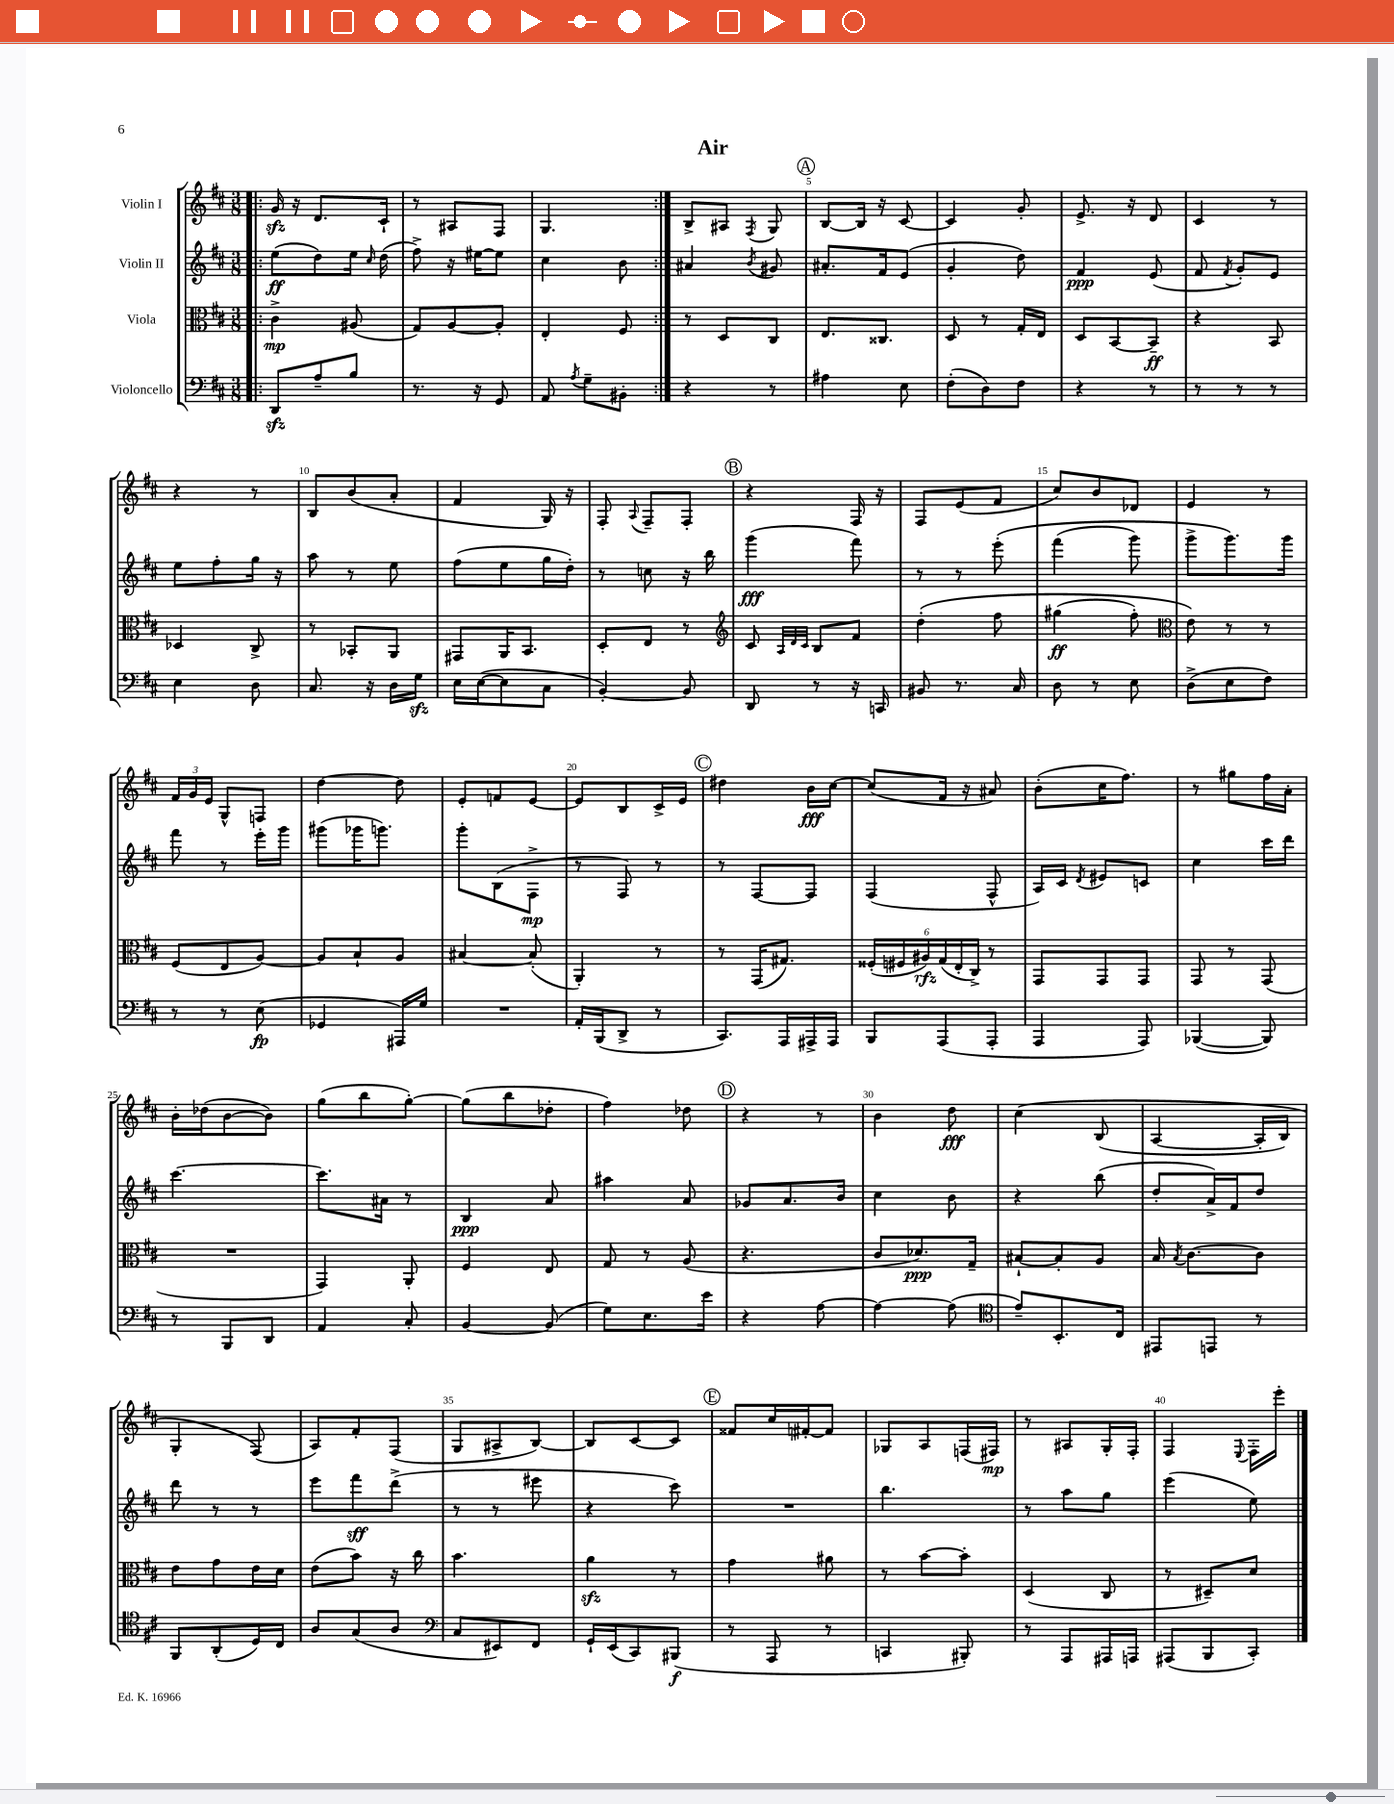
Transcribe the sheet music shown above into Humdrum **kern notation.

**kern	**kern	**kern	**kern
*staff4	*staff3	*staff2	*staff1
*clefF4	*clefC3	*clefG2	*clefG2
*k[f#c#]	*k[f#c#]	*k[f#c#]	*k[f#c#]
*M3/8	*M3/8	*M3/8	*M3/8
=!|:	=!|:	=!|:	=!|:
8DD	4c#^	(8ee	16g
.	.	.	16r
8A~	.	8dd)	8.d
8B	(8A#	16ee	.
.	.	16qqcc#	.
.	.	(16dd	16c#`
=	=	=	=
8.r	8G)	8ff#^)	8r
.	[8A	16r	8A#
16r	.	[16ee#	.
8GG	8A']	8ee#]	8F#
=	=	=	=
8AA	4E'	4cc#	4.G
8qA	.	.	.
8G~	.	.	.
8BB#'	8F#	8b	.
=:|!	=:|!	=:|!	=:|!
4r	8r	4a#	8B^
.	8D	.	8A#
.	.	8qb	8qF#
8r	8C#	8g#	8G
=	=	=	=
4A#	8.E	8.a#'	[8B
.	.	.	16B]
.	8.C##	16f#	16r
8E	.	(8e	[8c#
=	=	=	=
(8F#'	8D	4g'	4c#]
8D)	8r	.	.
8F#	16G'	8dd)	8g'
.	16E	.	.
=	=	=	=
4r	8D	4f#	8.e^
.	[8BB	.	.
.	.	.	16r
8r	8BB~]	(8e	8d
=	=	=	=
8r	4r	8f#	4c#
.	.	8qf#	.
8r	.	8g')	.
8r	8BB	8e	8r
=	=	=	=
4E	4D-	8ee	4r
.	.	8ff#'	.
8D	8C#^	16gg	8r
.	.	16r	.
=	=	=	=
8.C#	8r	8aa	8B
.	8BB-'	8r	(8b
16r	.	.	.
16D	8AA	8ee	8a'
16G	.	.	.
=	=	=	=
16E	8GG#	(8ff#	4f#
([16E	.	.	.
8E]	16AA	8ee	.
.	8.BB	.	.
8C#	.	16gg	16G)
.	.	16dd')	16r
=	=	=	=
[4BB')	8D'	8r	8F#'
.	.	.	8qqA
.	8E	8cc	8F#~
8BB]	8r	16r	8F#'
.	.	16bb	.
=	=	=	=
*	*clefG2	*	*
8DD	8c#	(4ggg	4r
.	32qqA	.	.
.	32qqd	.	.
.	32qqc#	.	.
8r	8B	.	.
16r	8f#	8fff#)	16F#
16CC	.	.	16r
=	=	=	=
8BB#	&(4dd'	8r	8F#
8.r	.	8r	(8e
.	8ff#	&(8eee'	8f#
16C#	.	.	.
=	=	=	=
8D	(4gg#	(4fff#	8cc#)
8r	.	.	8b
8E	8ff#')	8ggg)	8d-
=	=	=	=
*	*clefC3	*	*
(8D^	8e&)	8ggg^	4e
8E	8r	8.ggg&)	.
8F#)	8r	.	8r
.	.	16ggg	.
=	=	=	=
8r	(8F#	8fff#	24f#
.	.	.	24g
.	.	.	24e
8r	8E	8r	8G^^
(8E	[8A)	16eee'	8F
.	.	16ggg	.
=	=	=	=
4GG-	8A]	(8ggg#	[4dd
.	8B`	16ggg-	.
.	.	8.ggg)	.
16AAA#)	8A	.	8dd]
16G	.	.	.
=	=	=	=
4.r	[4B#	8ggg'	8e'
.	.	(8B	8f
.	(8B#']	8F#^	[8e
=	=	=	=
16AA'	4AA')	8r	8e]
(16BBB	.	.	.
8DD^	.	8F#)	8B
8r	8r	8r	16c#^
.	.	.	16e
=	=	=	=
8.CC#)	8r	8r	4dd#
.	(16GG	[8F#	.
16AAA	8.G#)	.	.
16AAA#^	.	8F#]	16b
16AAA#	.	.	[16cc#
=	=	=	=
8BBB	(24F##'	(4F#	(8cc#]
.	24F#	.	.
.	24A#)	.	.
(8AAA	(24G	.	16f#
.	24E'	.	.
.	.	.	16r
.	24C#^)	.	.
8AAA'	8r	8F#^^	8a#)
=	=	=	=
4AAA	8GG	16A)	(8b'
.	.	16c#	.
.	.	8qd	.
.	8GG	8e#	16cc#
.	.	.	8.ff#)
8AAA)	8GG	8c	.
=	=	=	=
([4BBB-	8GG	4cc#	8r
.	8r	.	8gg#
8BBB-])	(8GG	16ccc#	16ff#
.	.	16ddd	16a'
=	=	=	=
8r	4.r	[4.ccc#	16b'
.	.	.	(16dd-
8BBB	.	.	[8b
8DD	.	.	8b])
=	=	=	=
4AA	4GG)	8.ccc#]	(8gg
.	.	.	8bb
.	.	16a#	.
8C#'	8AA'	8r	[8gg')
=	=	=	=
[4BB	4F#	4B	(8gg]
.	.	.	8bb
(8BB]	8E	8a	8dd-'
=	=	=	=
8G)	8G	4aa#	4ff#)
8.E	8r	.	.
.	(8A	8a	8dd-
16e	.	.	.
=	=	=	=
4r	4.r	8g-	4r
.	.	8.a	.
[8A	.	.	8r
.	.	16b	.
=	=	=	=
4A_	8c#	4cc#	4b
.	8.d-)	.	.
(8A]	.	8b	8dd
.	16G~	.	.
=	=	=	=
*clefC4	*	*	*
8e~)	[8B#`	4r	&(4cc#
8.BB'	8B#']	.	.
.	8A	(8bb	(8B
16C#	.	.	.
=	=	=	=
8EE#	16B	8dd'	[4A
.	8qB	.	.
.	[8.c#	.	.
8EE	.	16a^)	.
.	.	16f#	.
8r	8c#]	8dd	16A']
.	.	.	16B)
=	=	=	=
8FF#	8e	8ddd	4G'
(8AA'	8g	8r	.
16D)	16e	8r	(8F#&)
16C#	16d	.	.
=	=	=	=
8A	(8e	8eee	8A)
(8G	8b)	8fff#	8f#'
8A	16r	(8ddd^	(8F#
.	16cc#	.	.
=	=	=	=
*clefF4	*	*	*
8C#	4.b	8r	8G
8EE#)	.	8r	8A#^
8FF#	.	8eee#	[8B)
=	=	=	=
16GG`	4a	4r	8B]
(16EE	.	.	.
8CC#)	.	.	[8c#
(8BBB#	8r	8ccc#)	8c#]
=	=	=	=
8r	4g	4.r	8f##
8AAA	.	.	16cc#
.	.	.	[16f#'
8r	8a#	.	8f#]
=	=	=	=
4CC	8r	4.bb	8G-
.	[8b	.	8A
8BBB#')	8b']	.	(16F
.	.	.	16F#)
=	=	=	=
8r	(4D	8r	8r
8AAA	.	8aa	8A#
16AAA#	8C#	8gg	16G'
16AAA	.	.	16F#'
=	=	=	=
(8AAA#	8r	(4eee	4F#
8BBB	8D#~)	.	.
.	.	.	8qqE
8CC#')	8d	8ee)	16F#'
.	.	.	16eee'
==	==	==	==
*-	*-	*-	*-
